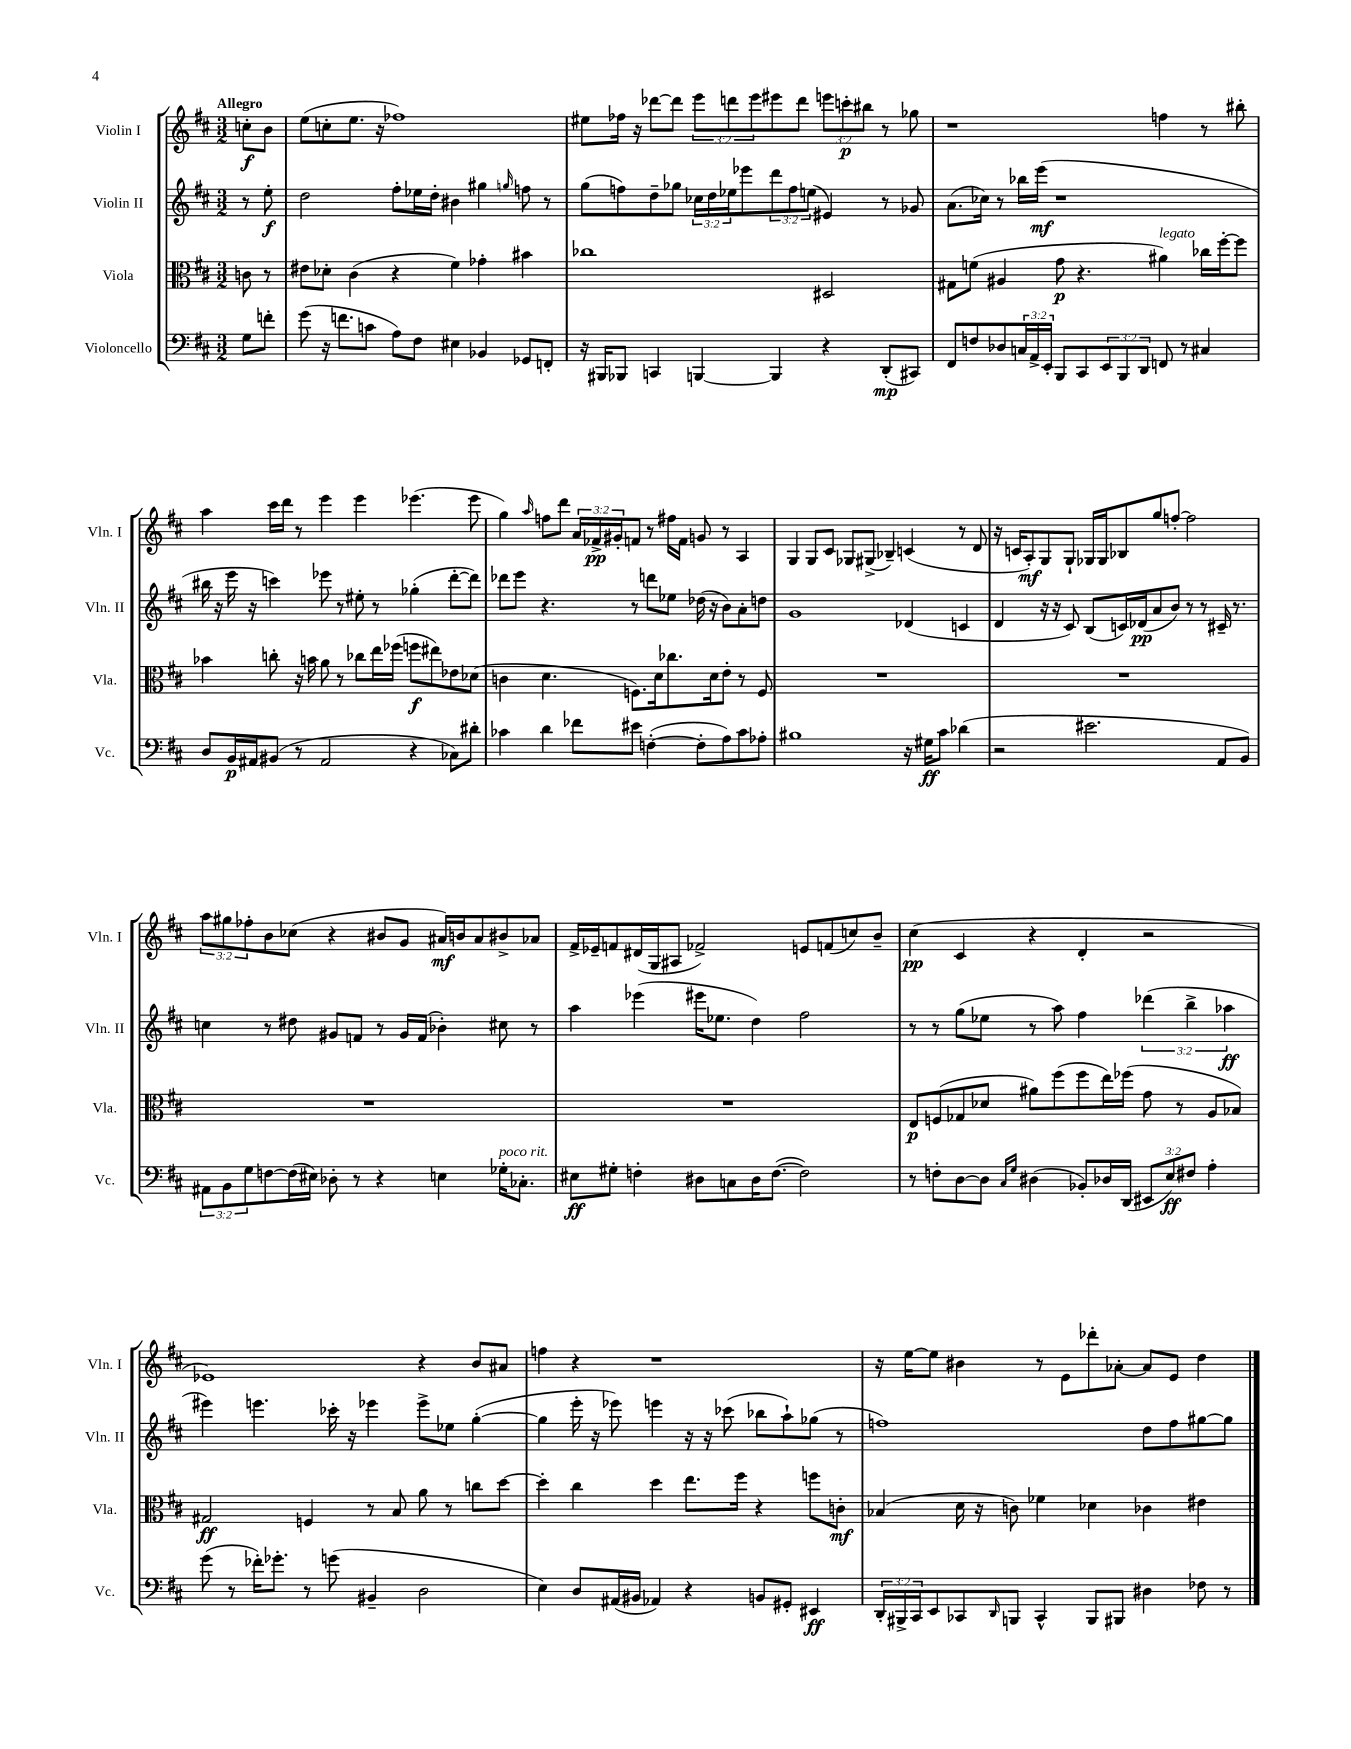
<<
\new StaffGroup <<
\new Staff = "s0" \with { instrumentName = "Violin I" shortInstrumentName = "Vln. I" } {
    \clef treble \key d \major \numericTimeSignature \time 3/2 \override Staff.TupletNumber.text = #tuplet-number::calc-fraction-text \partial 4 \tempo "Allegro"
    c''8-.\f b'8 |
    e''8( c''8-. e''8. r16 fes''1) |
    eis''8 fes''16 r16 des'''8~ des'''8 \tuplet 3/2 { e'''8 d'''8 e'''8 } eis'''8 d'''8 \tuplet 3/2 { e'''8 c'''8-.\p bis''8 } r8 ges''8 |
    r1 f''4 r8 bis''8-. |
    a''4 cis'''16 d'''16 r8 e'''4 e'''4 ees'''4.( ees'''8 |
    g''4) \grace { a''16 } f''8 d'''8 \tuplet 3/2 { a'16 fes'16->\pp gis'16-. } f'8 r8 fis''16 f'16 g'8 r8 a4 |
    g4 g8 cis'8 ges8 gis8->( bes4--) c'4( r8 d'8 |
    r16 c'16 a8-.\mf) g8 g8-! ges16 ges16 bes8 g''8 f''8~-. f''2 |
    \tuplet 3/2 { a''8 gis''8 fes''8-. } b'8 ces''8( r4 bis'8 g'8 ais'16\mf) b'16 ais'8 bis'8-> aes'8 |
    fis'16-> ees'16-- f'8 dis'16( g16 ais8 fes'2->) e'8 f'8( c''8) b'8-- |
    cis''4\pp( cis'4 r4 d'4-. r2 |
    ees'1) r4 b'8 ais'8 |
    f''4 r4 r1 |
    r16 e''16~ e''8 bis'4 r8 e'8 des'''8-. aes'8~-. aes'8 e'8 d''4 \bar "|." |
}
\new Staff = "s1" \with { instrumentName = "Violin II" shortInstrumentName = "Vln. II" } {
    \clef treble \key d \major \numericTimeSignature \time 3/2 \override Staff.TupletNumber.text = #tuplet-number::calc-fraction-text \partial 4
    r8 e''8-.\f |
    d''2 fis''8-. ees''16 d''16-. bis'4 gis''4 \grace { g''16 } f''8 r8 |
    g''8( f''8) d''8-- ges''8 \tuplet 3/2 { ces''16 d''16 ees''16 } ees'''8 \tuplet 3/2 { d'''8 f''8 e''8( } eis'4) r8 ges'8 |
    a'8.( ces''16) r8 bes''16 e'''16\mf( r1 |
    bis''16 r16 e'''16 r16 c'''4) ees'''8 r8 eis''8-. r8 ges''4-.( d'''8~-. d'''8) |
    des'''8 e'''8 r4. r8 d'''8 ees''8 des''16( r16 b'8) a'8-. d''8 |
    g'1 des'4( c'4 |
    d'4 r16 r16 cis'8) b8( c'16) des'16\pp( a'8 b'8) r8 r8 cis'16-- r8. |
    c''4 r8 dis''8 gis'8 f'8 r8 gis'16 f'16( bes'4-.) cis''8 r8 |
    a''4 ees'''4( eis'''16 ees''8. d''4) fis''2 |
    r8 r8 g''8( ees''8 r8 a''8) fis''4 \tuplet 3/2 { des'''4( b''4-> aes''4\ff } |
    eis'''4) e'''4. ces'''16-. r16 ees'''4 ees'''8-> ees''8 g''4~-.( |
    g''4 e'''16-. r16 ees'''8) e'''4 r16 r16 ces'''8( bes''8 a''8-!) ges''8( r8 |
    f''1) d''8 f''8 gis''8~ gis''8 \bar "|." |
}
\new Staff = "s2" \with { instrumentName = "Viola" shortInstrumentName = "Vla." } {
    \clef alto \key d \major \numericTimeSignature \time 3/2 \partial 4
    c'8 r8 |
    eis'8 des'8-. cis'4( r4 fis'4) ges'4-. bis'4 |
    ces''1 dis2 |
    gis8 f'8( ais4 g'8\p r4. ais'4^\markup { \italic "legato" }) ces''16 fis''16~-. fis''8 |
    bes'4 c''8-. r16 b'16 a'8 r8 ces''8 e''16 fes''16( f''8\f eis''8) ees'8 des'8( |
    c'4 d'4. f8.) d'16 ces''8. d'16 e'8-. r8 f8 |
    R1. |
    R1. |
    R1. |
    R1. |
    e8\p f8( ges8 des'8 ais'8) fis''8( fis''8 e''16) fes''16( g'8 r8 a8 bes8) |
    gis2\ff f4 r8 b8 a'8 r8 c''8 d''8~ |
    d''4-. cis''4 d''4 e''8. fis''16 r4 f''8 c'8-.\mf |
    bes4( d'16 r16 c'8) fes'4 des'4 ces'4 eis'4 \bar "|." |
}
\new Staff = "s3" \with { instrumentName = "Violoncello" shortInstrumentName = "Vc." } {
    \clef bass \key d \major \numericTimeSignature \time 3/2 \override Staff.TupletNumber.text = #tuplet-number::calc-fraction-text \partial 4
    g8 f'8-. |
    g'8( r16 f'8. c'8 a8) fis8 eis4 bes,4 ges,8 f,8-. |
    r16 bis,,16 bes,,8 c,4 b,,4~ b,,4 r4 d,8-.\mp( cis,8) |
    fis,8 f8 des8 \tuplet 3/2 { c16 a,16-> e,16-. } b,,8 cis,8 \tuplet 3/2 { e,8 b,,8 d,8 } f,8 r8 cis4 |
    d8 b,16\p ais,16 bis,8( r8 ais,2 r4 ces8) dis'8-. |
    ces'4 d'4 fes'8 eis'8 f4~-.( f8-. a8) ces'8 aes8-. |
    bis1 r16 gis16\ff cis'8 des'4( |
    r2 eis'2. a,8 b,8) |
    \tuplet 3/2 { ais,8 b,8 g8 } f8~ f16( eis16) des8-. r8 r4 e4 ges16-.^\markup { \italic "poco rit." } ces8.-. |
    eis8\ff gis8-. f4-. dis8 c8 dis16 f8.~( f2) |
    r8 f8-. d8~ d8 \grace { cis16 g16 } dis4( bes,8-.) des16 d,16( \tuplet 3/2 { eis,8 e8\ff) fis8 } a4-. |
    g'8( r8 fes'16-.) ges'8.-. r8 g'8( bis,4-- d2 |
    e4) d8 ais,16( bis,16 aes,4) r4 b,8 gis,8-. eis,4\ff |
    \tuplet 3/2 { d,16-. bis,,16-> cis,16 } e,8 ces,8 \grace { d,16 } b,,8 ces,4-^ b,,8 bis,,8 dis4 fes8 r8 \bar "|." |
}
>>
>>
\layout { \context { \Score \remove "Bar_number_engraver" } }
